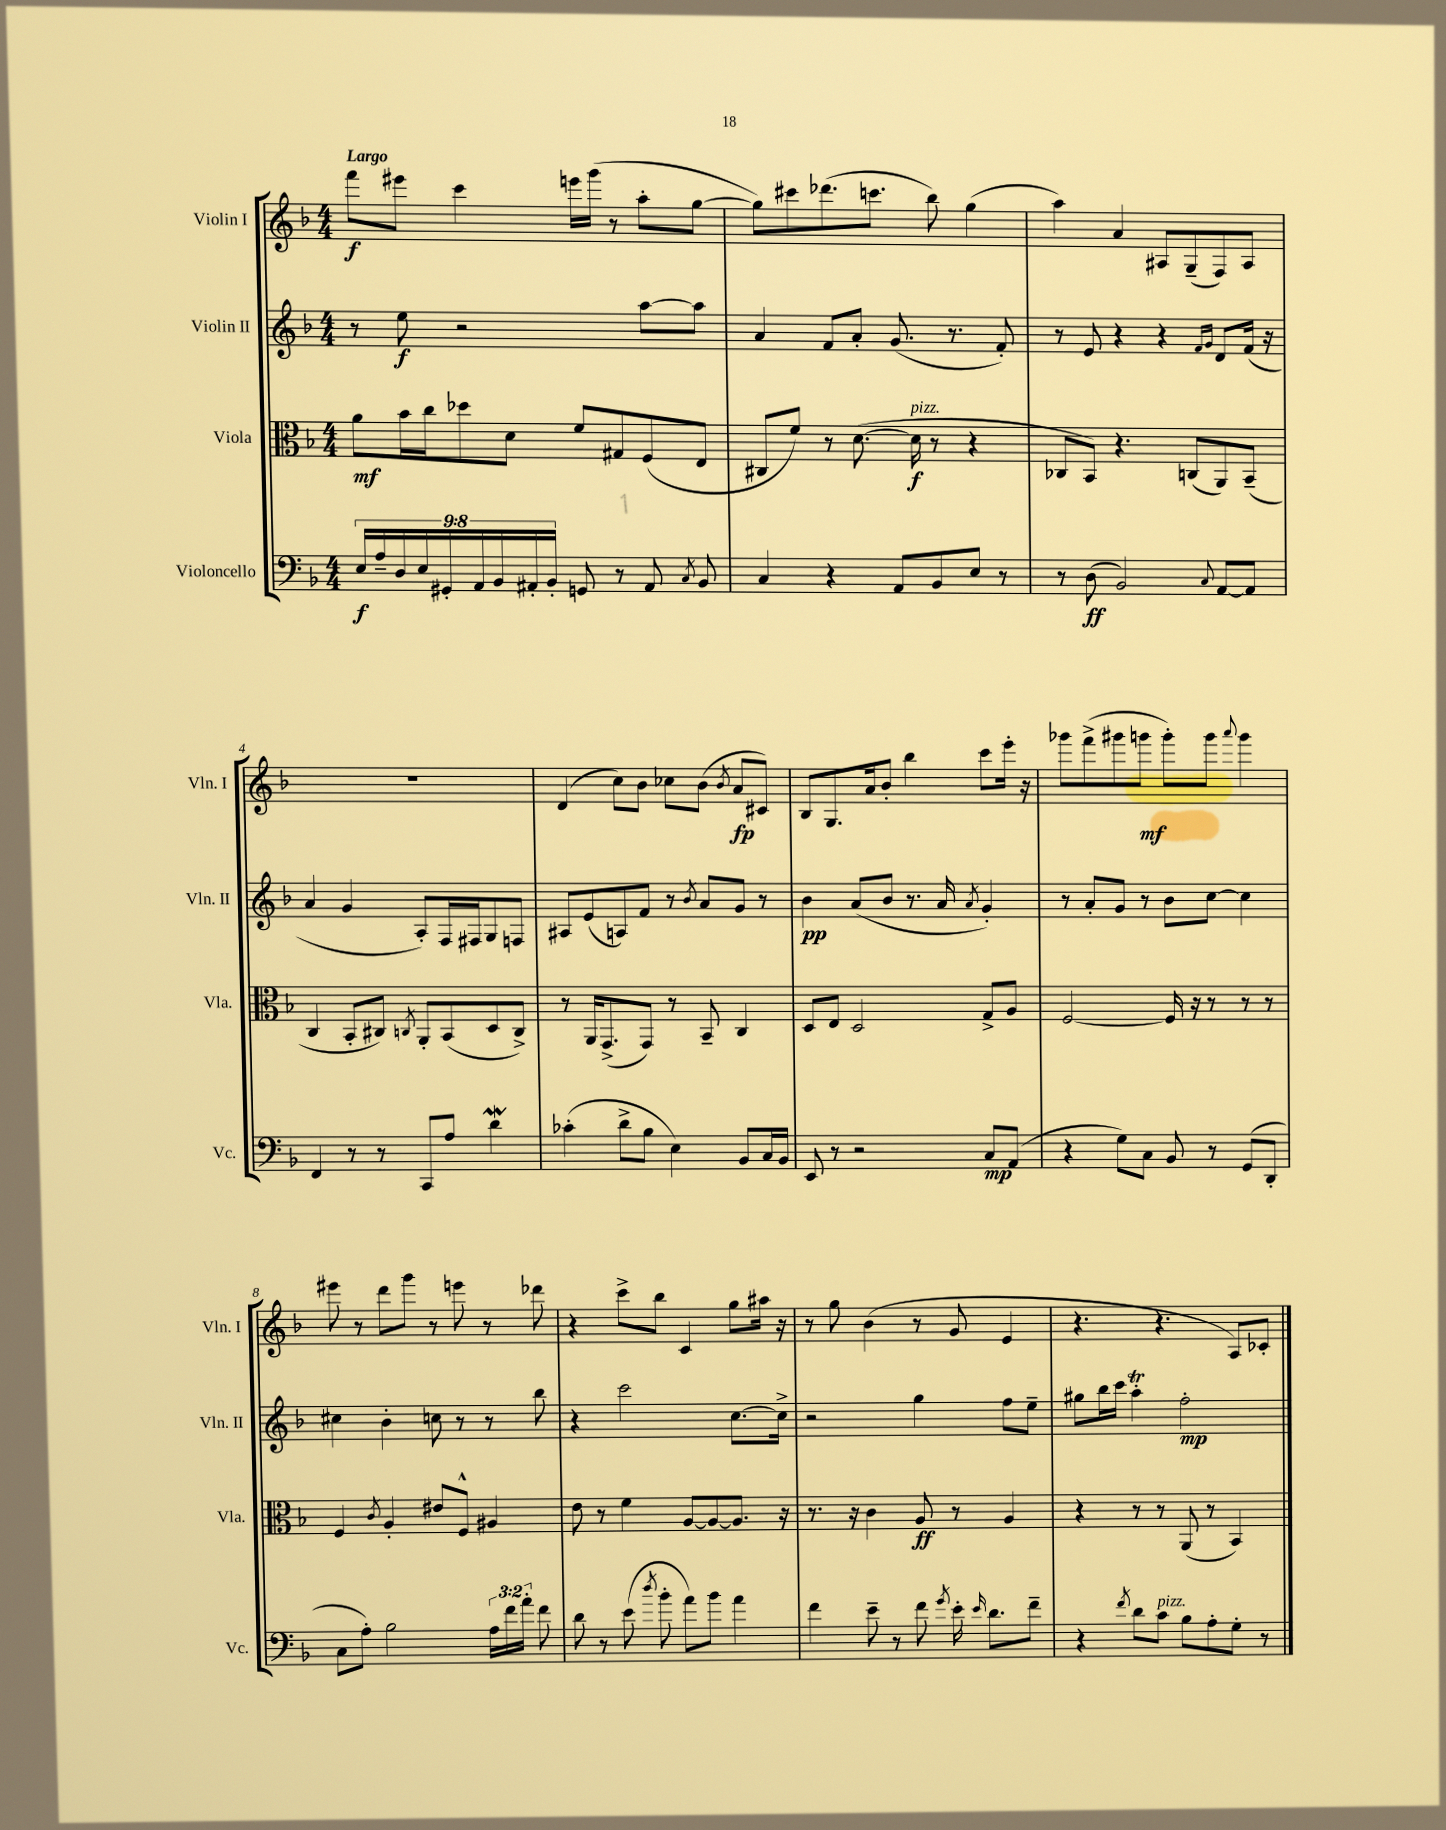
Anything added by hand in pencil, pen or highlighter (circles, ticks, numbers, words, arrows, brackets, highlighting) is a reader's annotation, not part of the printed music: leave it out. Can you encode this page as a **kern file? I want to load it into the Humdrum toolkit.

**kern	**dynam	**kern	**dynam	**kern	**dynam	**kern	**dynam
*part4	*part4	*part3	*part3	*part2	*part2	*part1	*part1
*staff4	*staff4	*staff3	*staff3	*staff2	*staff2	*staff1	*staff1
*I"Violoncello	*	*I"Viola	*	*I"Violin II	*	*I"Violin I	*
*I'Vc.	*	*I'Vla.	*	*I'Vln. II	*	*I'Vln. I	*
*clefF4	*	*clefC3	*	*clefG2	*	*clefG2	*
*k[b-]	*	*k[b-]	*	*k[b-]	*	*k[b-]	*
*M4/4	*	*M4/4	*	*M4/4	*	*M4/4	*
=1	=1	=1	=1	=1	=1	=1	=1
!	!	!	!	!	!	!LO:TX:a:B:t=Largo	!
18E/LL	f	8a\L	mf	8r	.	8fff\L	f
18A~/	.	.	.	.	.	.	.
18D/	.	.	.	.	.	.	.
.	.	16b-\L	.	8ee\	f	8eee#X\J	.
18E/	.	.	.	.	.	.	.
.	.	16cc\J	.	.	.	.	.
18GG#X'/	.	.	.	.	.	.	.
.	.	8dd-X\	.	2r	.	4ccc\	.
18AA/	.	.	.	.	.	.	.
18BB-/	.	.	.	.	.	.	.
.	.	8d\J	.	.	.	.	.
18AA#X'/	.	.	.	.	.	.	.
18BB-'/JJ	.	.	.	.	.	.	.
8GGn/	.	8f/L	.	.	.	16eeen\LL	.
.	.	.	.	.	.	(16ggg\JJ	.
8r	.	8G#X/	.	.	.	8r	.
8AA#/	.	(8F/	.	[8aa\L	.	8aa'\L	.
8qC/	.	.	.	.	.	.	.
8BB-/	.	8E/J	.	8aa\J]	.	[8gg\J	.
=2	=2	=2	=2	=2	=2	=2	=2
4C/	.	8C#X/L	.	4a/	.	8gg\L])	.
.	.	8f/J)	.	.	.	8ccc#X\	.
4r	.	8r	.	8f/L	.	(8.ddd-X\	.
.	.	([8.d\	.	8a'/J	.	.	.
.	.	.	.	.	.	8.cccn\J	.
8AA/L	.	.	.	(8.g/	.	.	.
!	!	!LO:TX:a:i:t=pizz.	!	!	!	!	!
.	.	16d\]	f	.	.	.	.
8BB-/	.	8r	.	.	.	8bb-\)	.
.	.	.	.	8.r	.	.	.
8E/J	.	4r	.	.	.	(4gg\	.
8r	.	.	.	8f'/)	.	.	.
=3	=3	=3	=3	=3	=3	=3	=3
8r	.	8C-X/L	.	8r	.	4aa\)	.
(8D\	ff	8BB-/J)	.	8e/	.	.	.
2BB-/)	.	4.r	.	4r	.	4a/	.
.	.	.	.	4r	.	8A#X/L	.
.	.	(8Cn/L	.	.	.	(8G~/	.
.	.	.	.	16qqf/LL	.	.	.
8qqC/	.	.	.	16qqg/JJ	.	.	.
[8AA/L	.	8AA/)	.	8d/L	.	8F/)	.
8AA/J]	.	(8BB-~/J	.	(16f/Jk	.	8A#/J	.
.	.	.	.	16r	.	.	.
!!LO:LB:g=z
=4	=4	=4	=4	=4	=4	=4	=4
4FF/	.	4C/	.	4a/	.	1r	.
8r	.	8BB-'/L	.	4g/	.	.	.
8r	.	8C#X/J)	.	.	.	.	.
.	.	8qCn/	.	.	.	.	.
8CC/L	.	8AA'/L	.	8A'/L)	.	.	.
8A/J	.	(8BB-/	.	16F/L	.	.	.
.	.	.	.	16F#X/J	.	.	.
4dW\	.	8D/	.	8G/	.	.	.
.	.	8C^/J)	.	8Fn/J	.	.	.
=5	=5	=5	=5	=5	=5	=5	=5
(4c-X'\	.	8r	.	8A#X/L	.	(4d/	.
.	.	16AA/KL	.	(8e/	.	.	.
.	.	(8.GG^/	.	.	.	.	.
8d^\L	.	.	.	8An/)	.	8cc\L)	.
8B-\J	.	8GG/J)	.	8f/J	.	8b-\J	.
4E\)	.	8r	.	8r	.	8cc-X\L	.
.	.	.	.	8qb-/	.	.	.
.	.	8BB-~/	.	8a/L	.	(8b-\J	.
.	.	.	.	.	.	8qb-/	.
8BB-/L	.	4C/	.	8g/J	.	8a/L	fp
16C/L	.	.	.	8r	.	8c#X/J)	.
16BB-/JJ	.	.	.	.	.	.	.
=6	=6	=6	=6	=6	=6	=6	=6
8EE/	.	8D/L	.	4b-\	pp	8B-/L	.
8r	.	8E/J	.	.	.	8.G/	.
2r	.	2D/	.	(8a/L	.	.	.
.	.	.	.	.	.	16a/k	.
.	.	.	.	8b-/J	.	8b-'/J	.
.	.	.	.	8.r	.	4bb-\	.
.	.	.	.	16a/	.	.	.
.	.	.	.	8qa/	.	.	.
8C/L	mp	8G^/L	.	4g'/)	.	8ccc\L	.
(8AA/J	.	8A/J	.	.	.	16eee'\Jk	.
.	.	.	.	.	.	16r	.
=7	=7	=7	=7	=7	=7	=7	=7
4r	.	[2F/	.	8r	.	8ggg-X\L	.
.	.	.	.	8a'/L	.	(8fff^\	.
8G\L)	.	.	.	8g/J	.	8ggg#X\	.
8C\J	.	.	.	8r	.	8gggn\J	mf
8BB-/	.	16F/]	.	8b-\L	.	8ggg'\L)	.
.	.	16r	.	.	.	.	.
8r	.	8r	.	[8cc\J	.	8ggg\J	.
.	.	.	.	.	.	8qqaaa/	.
(8GG/L	.	8r	.	4cc\]	.	4ggg\	.
8DD'/J	.	8r	.	.	.	.	.
!!LO:LB:g=z
=8	=8	=8	=8	=8	=8	=8	=8
8C\L	.	4F/	.	4cc#X\	.	8eee#X\	.
8A'\J)	.	.	.	.	.	8r	.
.	.	8qc/	.	.	.	.	.
2B-\	.	4A'/	.	4b-'\	.	8ddd\L	.
.	.	.	.	.	.	8ggg\J	.
.	.	8e#X/L	.	8ccn\	.	8r	.
.	.	8F^^/J	.	8r	.	8eeen\	.
24A\LL	.	4A#X/	.	8r	.	8r	.
24f\	.	.	.	.	.	.	.
24a'\JJ	.	.	.	.	.	.	.
8f\	.	.	.	8bb-\	.	8ddd-X\	.
=9	=9	=9	=9	=9	=9	=9	=9
8d\	.	8e\	.	4r	.	4r	.
8r	.	8r	.	.	.	.	.
(8e\	.	4f\	.	2ccc\	.	8ccc^\L	.
8qdd/	.	.	.	.	.	.	.
8b-'\	.	.	.	.	.	8bb-\J	.
8a\L)	.	[8A/L	.	.	.	4c/	.
8b-\J	.	8A/_	.	.	.	.	.
4a\	.	8.A/J]	.	[8.cc\L	.	8gg\L	.
.	.	.	.	.	.	16aa#X\Jk	.
.	.	16r	.	16cc^\Jk]	.	16r	.
=10	=10	=10	=10	=10	=10	=10	=10
4f\	.	8.r	.	2r	.	8r	.
.	.	.	.	.	.	8gg\	.
.	.	16r	.	.	.	.	.
8e~\	.	4c\	.	.	.	(4b-\	.
8r	.	.	.	.	.	.	.
8f\	.	8A/	ff	4gg\	.	8r	.
8qg/	.	.	.	.	.	.	.
16e'\	.	8r	.	.	.	8g/	.
16qqe/	.	.	.	.	.	.	.
8.d\L	.	.	.	.	.	.	.
.	.	4A/	.	8ff\L	.	4e/	.
8f~\J	.	.	.	8ee~\J	.	.	.
=11	=11	=11	=11	=11	=11	=11	=11
4r	.	4r	.	8gg#X\L	.	4.r	.
.	.	.	.	16bb-\L	.	.	.
.	.	.	.	16ccc\JJ	.	.	.
8qf/	.	.	.	.	.	.	.
8d\L	.	8r	.	4aat'\	.	.	.
!LO:TX:a:i:t=pizz.	!	!	!	!	!	!	!
8c\J	.	8r	.	.	.	4.r	.
8B-\L	.	(8AA/	.	2ff'\	mp	.	.
8A'\	.	8r	.	.	.	.	.
8G'\J	.	4BB-/)	.	.	.	8A/L)	.
8r	.	.	.	.	.	8c-X'/J	.
==	==	==	==	==	==	==	==
*-	*-	*-	*-	*-	*-	*-	*-
